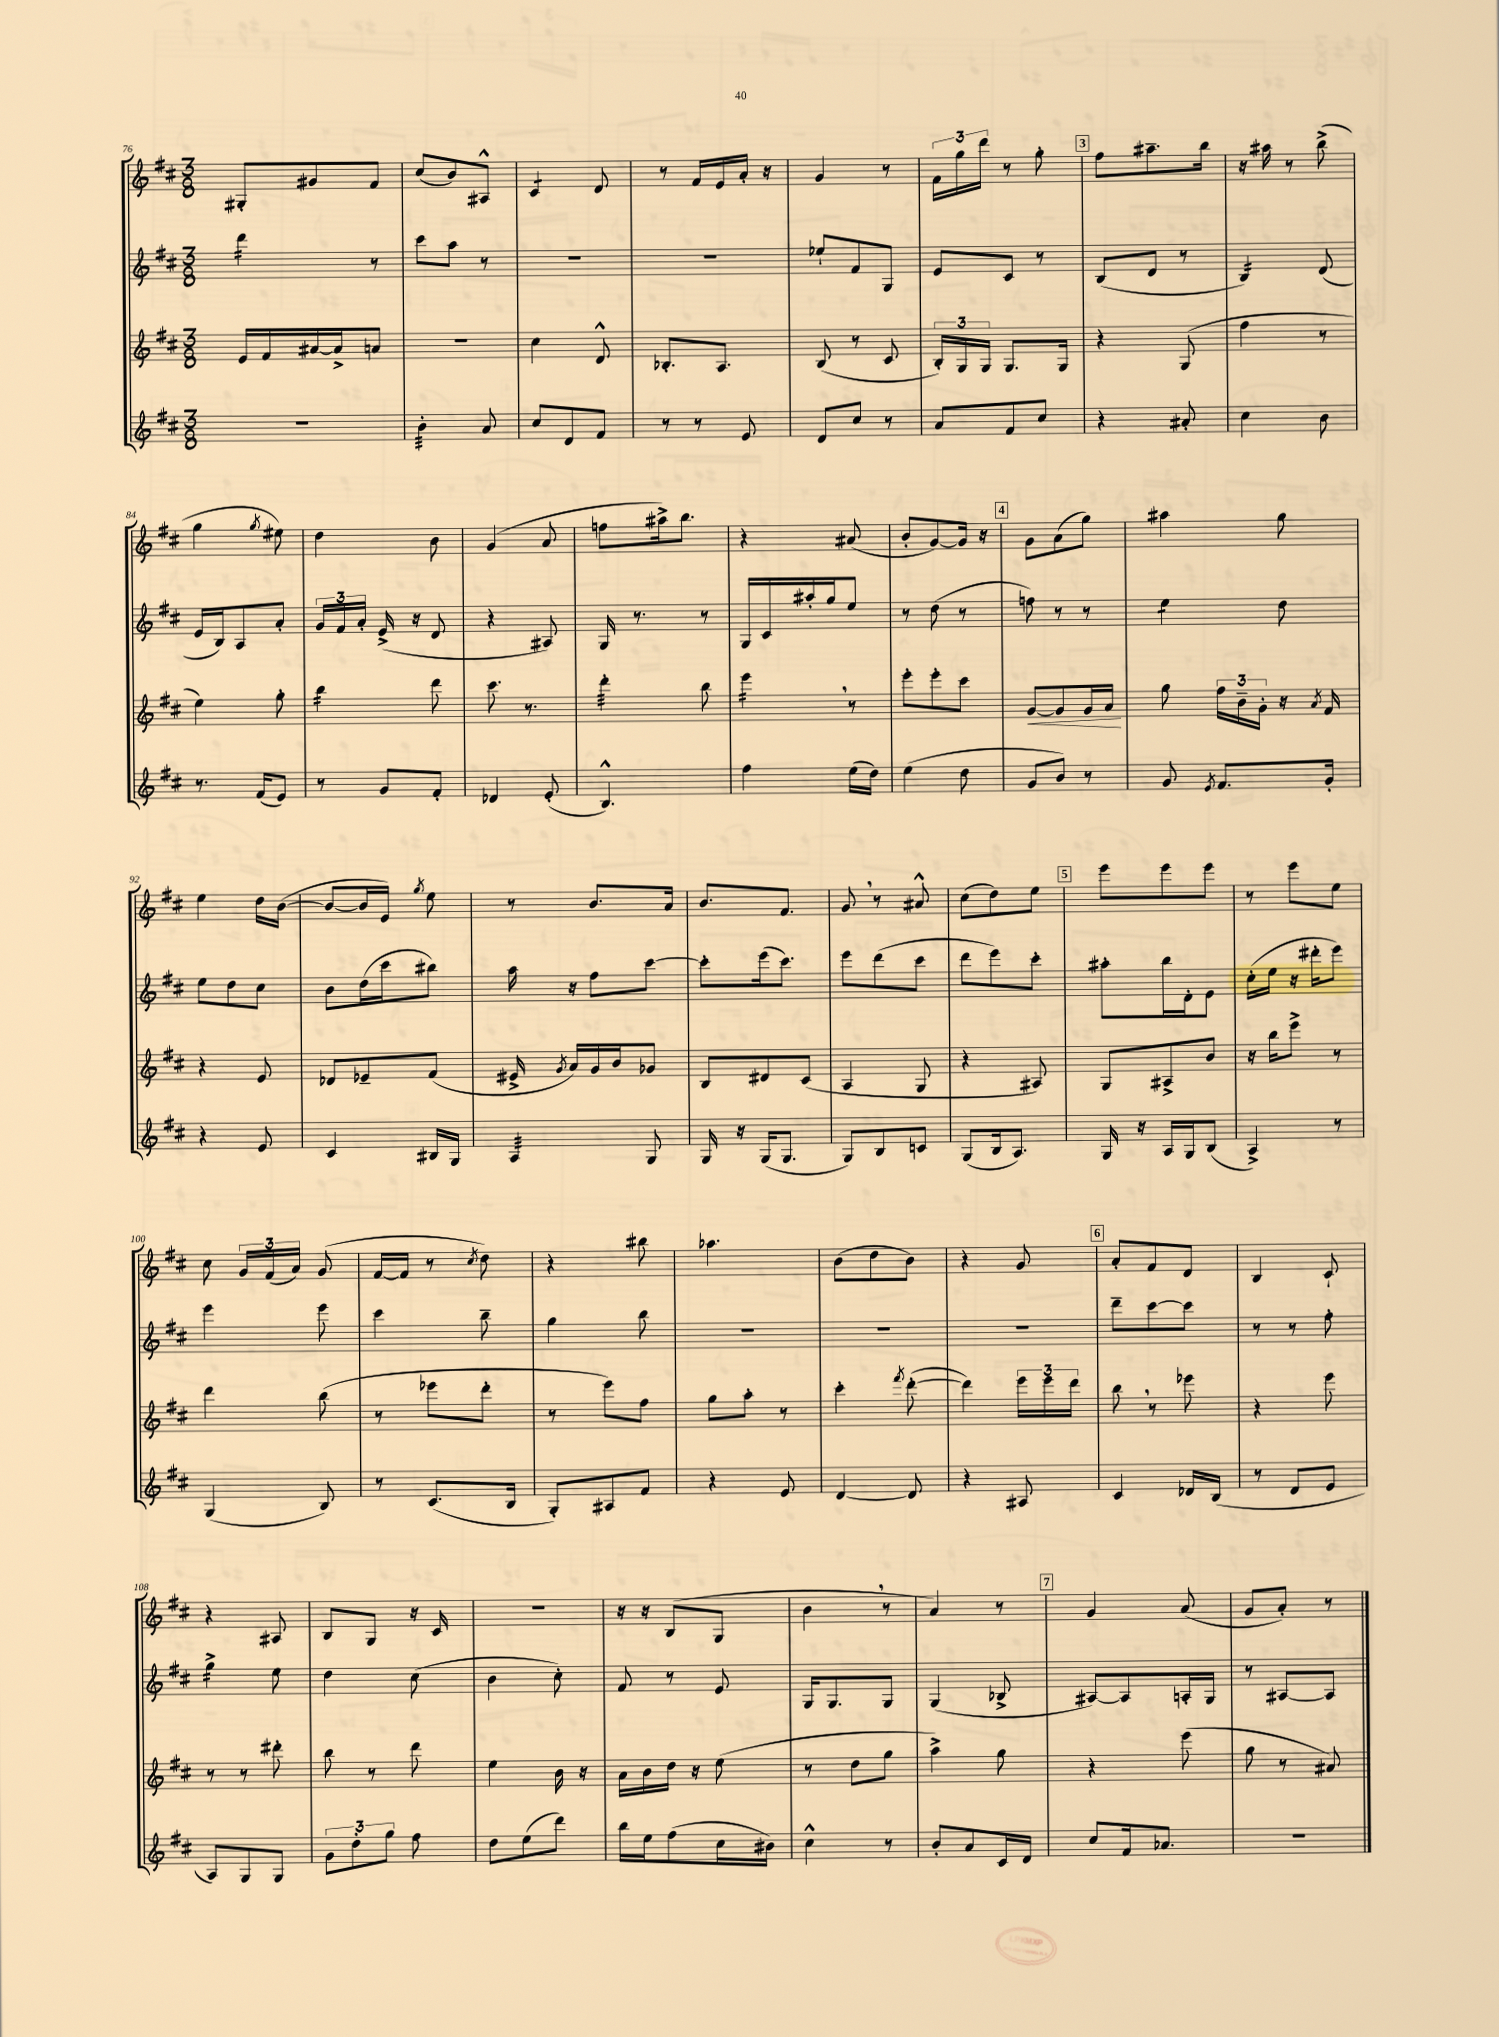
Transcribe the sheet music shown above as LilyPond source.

<<
\new StaffGroup <<
\new Staff = "s0" {
    \clef treble \key d \major \numericTimeSignature \time 3/8
    \autoBeamOff gis8[-. gis'8 fis'8] |
    cis''8[( b'8) ais8]-^ |
    cis'4:8 d'8 |
    r8 fis'16[ e'16 a'16]-. r16 |
    g'4 r8 |
    \tuplet 3/2 { fis'16[ g''16 d'''16] } r8 g''8-. |
    \mark \markup { \box "3" } fis''8[ ais''8.-- b''16] |
    r16 ais''16 r8 b''8->( |
    g''4 \acciaccatura { g''8 } eis''8) |
    d''4 b'8 |
    g'4( a'8 |
    f''8[ ais''16->) b''8.] |
    r4 ais'8( |
    b'8[-. g'8~) g'16] r16 |
    \mark \markup { \box "4" } g'8[ a'8( g''8]) |
    ais''4 g''8 |
    e''4 d''16[ b'16]~( |
    b'8[~ b'16 e'16]) \acciaccatura { g''8 } e''8 |
    r8 b'8.[ a'16] |
    b'8.[ fis'8.] |
    g'8 \breathe r8 ais'8-^ |
    cis''8[( d''8) e''8] |
    \mark \markup { \box "5" } e'''8[ e'''8 e'''8] |
    r8 e'''8[ e''8] |
    cis''8 \tuplet 3/2 { g'16[ fis'16( a'16]) } g'8( |
    fis'16[~ fis'16] r8 \acciaccatura { cis''8 } d''8) |
    r4 bis''8 |
    aes''4. |
    b'8[( d''8 b'8]) |
    r4 g'8 |
    \mark \markup { \box "6" } a'8[-. fis'8 d'8] |
    b4 cis'8-! |
    r4 ais8 |
    b8[ g8] r16 cis'16 |
    R4. |
    r16 r16 b8[( g8] |
    b'4 \breathe r8 |
    a'4) r8 |
    \mark \markup { \box "7" } g'4 a'8( |
    g'8[ a'8]-.) r8 \bar "|." |
}
\new Staff = "s1" {
    \clef treble \key d \major \numericTimeSignature \time 3/8
    \autoBeamOff d'''4:16 r8 |
    cis'''8[ a''8] r8 |
    R4. |
    R4. |
    ees''8[-! fis'8 g8] |
    e'8[ cis'8] r8 |
    \mark \markup { \box "3" } b8[( d'8] r8 |
    b4:16) d'8( |
    e'16[ b16) a8 a'8]-. |
    \tuplet 3/2 { g'16[ fis'16 a'16]-. } e'16->( r16 d'8 |
    r4 ais8) |
    g16 r8. r8 |
    g16[ cis'16 ais''16-. g''16 e''8] |
    r8 d''8( r8 |
    \mark \markup { \box "4" } f''8) r8 r8 |
    e''4:8 d''8 |
    e''8[ d''8 cis''8] |
    b'8[ d''16( cis'''16 bis''8]) |
    a''16 r16 fis''8[ cis'''8]~ |
    cis'''8[-. e'''16( cis'''8.]) |
    e'''8[ d'''8( cis'''8] |
    d'''8[ e'''8) cis'''8]-. |
    \mark \markup { \box "5" } ais''8[-. b''16 d'16-. e'8] |
    cis''16[-.( e''16] r16 dis'''16[-. e'''8]) |
    e'''4 e'''8 |
    cis'''4 b''8-- |
    g''4 b''8 |
    R4. |
    R4. |
    R4. |
    \mark \markup { \box "6" } d'''8[-- cis'''8~ cis'''8] |
    r8 r8 fis''8-. |
    g''4:16-> e''8 |
    d''4 cis''8( |
    b'4 cis''8-.) |
    fis'8 r8 e'8 |
    g16[ g8. g8] |
    g4( bes8-> |
    \mark \markup { \box "7" } ais8[~) ais8 a16-. g16] |
    r8 ais8[~ ais8] \bar "|." |
}
\new Staff = "s2" {
    \clef treble \key d \major \numericTimeSignature \time 3/8
    \autoBeamOff e'16[ fis'16 ais'16~ ais'16-> a'8] |
    R4. |
    cis''4 d'8-^ |
    bes8.[-. a8.] |
    b8( r8 cis'8 |
    \tuplet 3/2 { b16[-.) g16 g16] } g8.[ g16] |
    \mark \markup { \box "3" } r4 g8( |
    fis''4 r8 |
    e''4) g''8-. |
    b''4:16 d'''8 |
    cis'''8. r8. |
    d'''4:32-. b''8 |
    e'''4:16 \breathe r8 |
    e'''8[-. e'''8-. cis'''8] |
    \mark \markup { \box "4" } g'8[~\< g'8 g'16 a'16]\! |
    g''8 \tuplet 3/2 { fis''16[ b'16-- g'16]-. } r16 \acciaccatura { a'8 } fis'16 |
    r4 e'8 |
    des'8[ ees'8-- fis'8]( |
    eis'16-> \acciaccatura { g'8 } a'16[) g'16 b'16 ges'8] |
    b8[ dis'8 cis'8]( |
    a4 g8 |
    r4 ais8) |
    \mark \markup { \box "5" } g8[ ais8-> b'8] |
    r16 b''16[ e'''8]-> r8 |
    d'''4 b''8( |
    r8 ees'''8[ d'''8]-. |
    r8 e'''8[) fis''8] |
    g''8[ a''8]-. r8 |
    cis'''4-. \acciaccatura { fis'''8 } d'''8~-.( |
    d'''4) \tuplet 3/2 { e'''16[ e'''16 d'''16] } |
    \mark \markup { \box "6" } b''8 \breathe r8 ees'''8 |
    r4 e'''8 |
    r8 r8 dis'''8-. |
    b''8 r8 d'''8 |
    e''4 b'16 r16 |
    a'16[ b'16 d''16] r16 e''8( |
    r8 d''8[ g''8] |
    a''4->) g''8 |
    \mark \markup { \box "7" } r4 e'''8( |
    g''8 r8 ais'8) \bar "|." |
}
\new Staff = "s3" {
    \clef treble \key d \major \numericTimeSignature \time 3/8
    \autoBeamOff R4. |
    b'4:32-. a'8 |
    cis''8[ d'8 fis'8] |
    r8 r8 e'8 |
    d'8[ cis''8] r8 |
    a'8[ fis'8 cis''8] |
    \mark \markup { \box "3" } r4 ais'8-. |
    cis''4 b'8 |
    r8. fis'16[( e'8]) |
    r8 g'8[ fis'8]-. |
    des'4 e'8-.( |
    b4.-^) |
    fis''4 e''16[( d''16]) |
    e''4( d''8 |
    \mark \markup { \box "4" } g'8[ b'8]) r8 |
    g'8 \acciaccatura { e'8 } fis'8.[ g'16]-. |
    r4 e'8 |
    cis'4 bis16[ g16] |
    a4:32 g8 |
    g16 r16 g16[( g8.] |
    g8[) b8 c'8] |
    g8[( b16 a8.]) |
    \mark \markup { \box "5" } g16 r16 a16[ g16 b8]( |
    a4->) r8 |
    g4( b8) |
    r8 cis'8.[( b16] |
    g8[-.) ais8 fis'8] |
    r4 e'8 |
    d'4~ d'8 |
    r4 ais8 |
    \mark \markup { \box "6" } cis'4 des'16[ b16]( |
    r8 d'8[ e'8] |
    a8[) g8 g8] |
    \tuplet 3/2 { g'8[ d''8-. g''8] } fis''8 |
    d''8[ e''8( d'''8]) |
    b''16[ e''16 fis''8( cis''16 bis'16]) |
    cis''4-^ r8 |
    b'8[-. a'8 cis'16 d'16] |
    \mark \markup { \box "7" } cis''8[ fis'16 aes'8.] |
    R4. \bar "|." |
}
>>
>>
\layout { \context { \Score currentBarNumber = #76 } }
